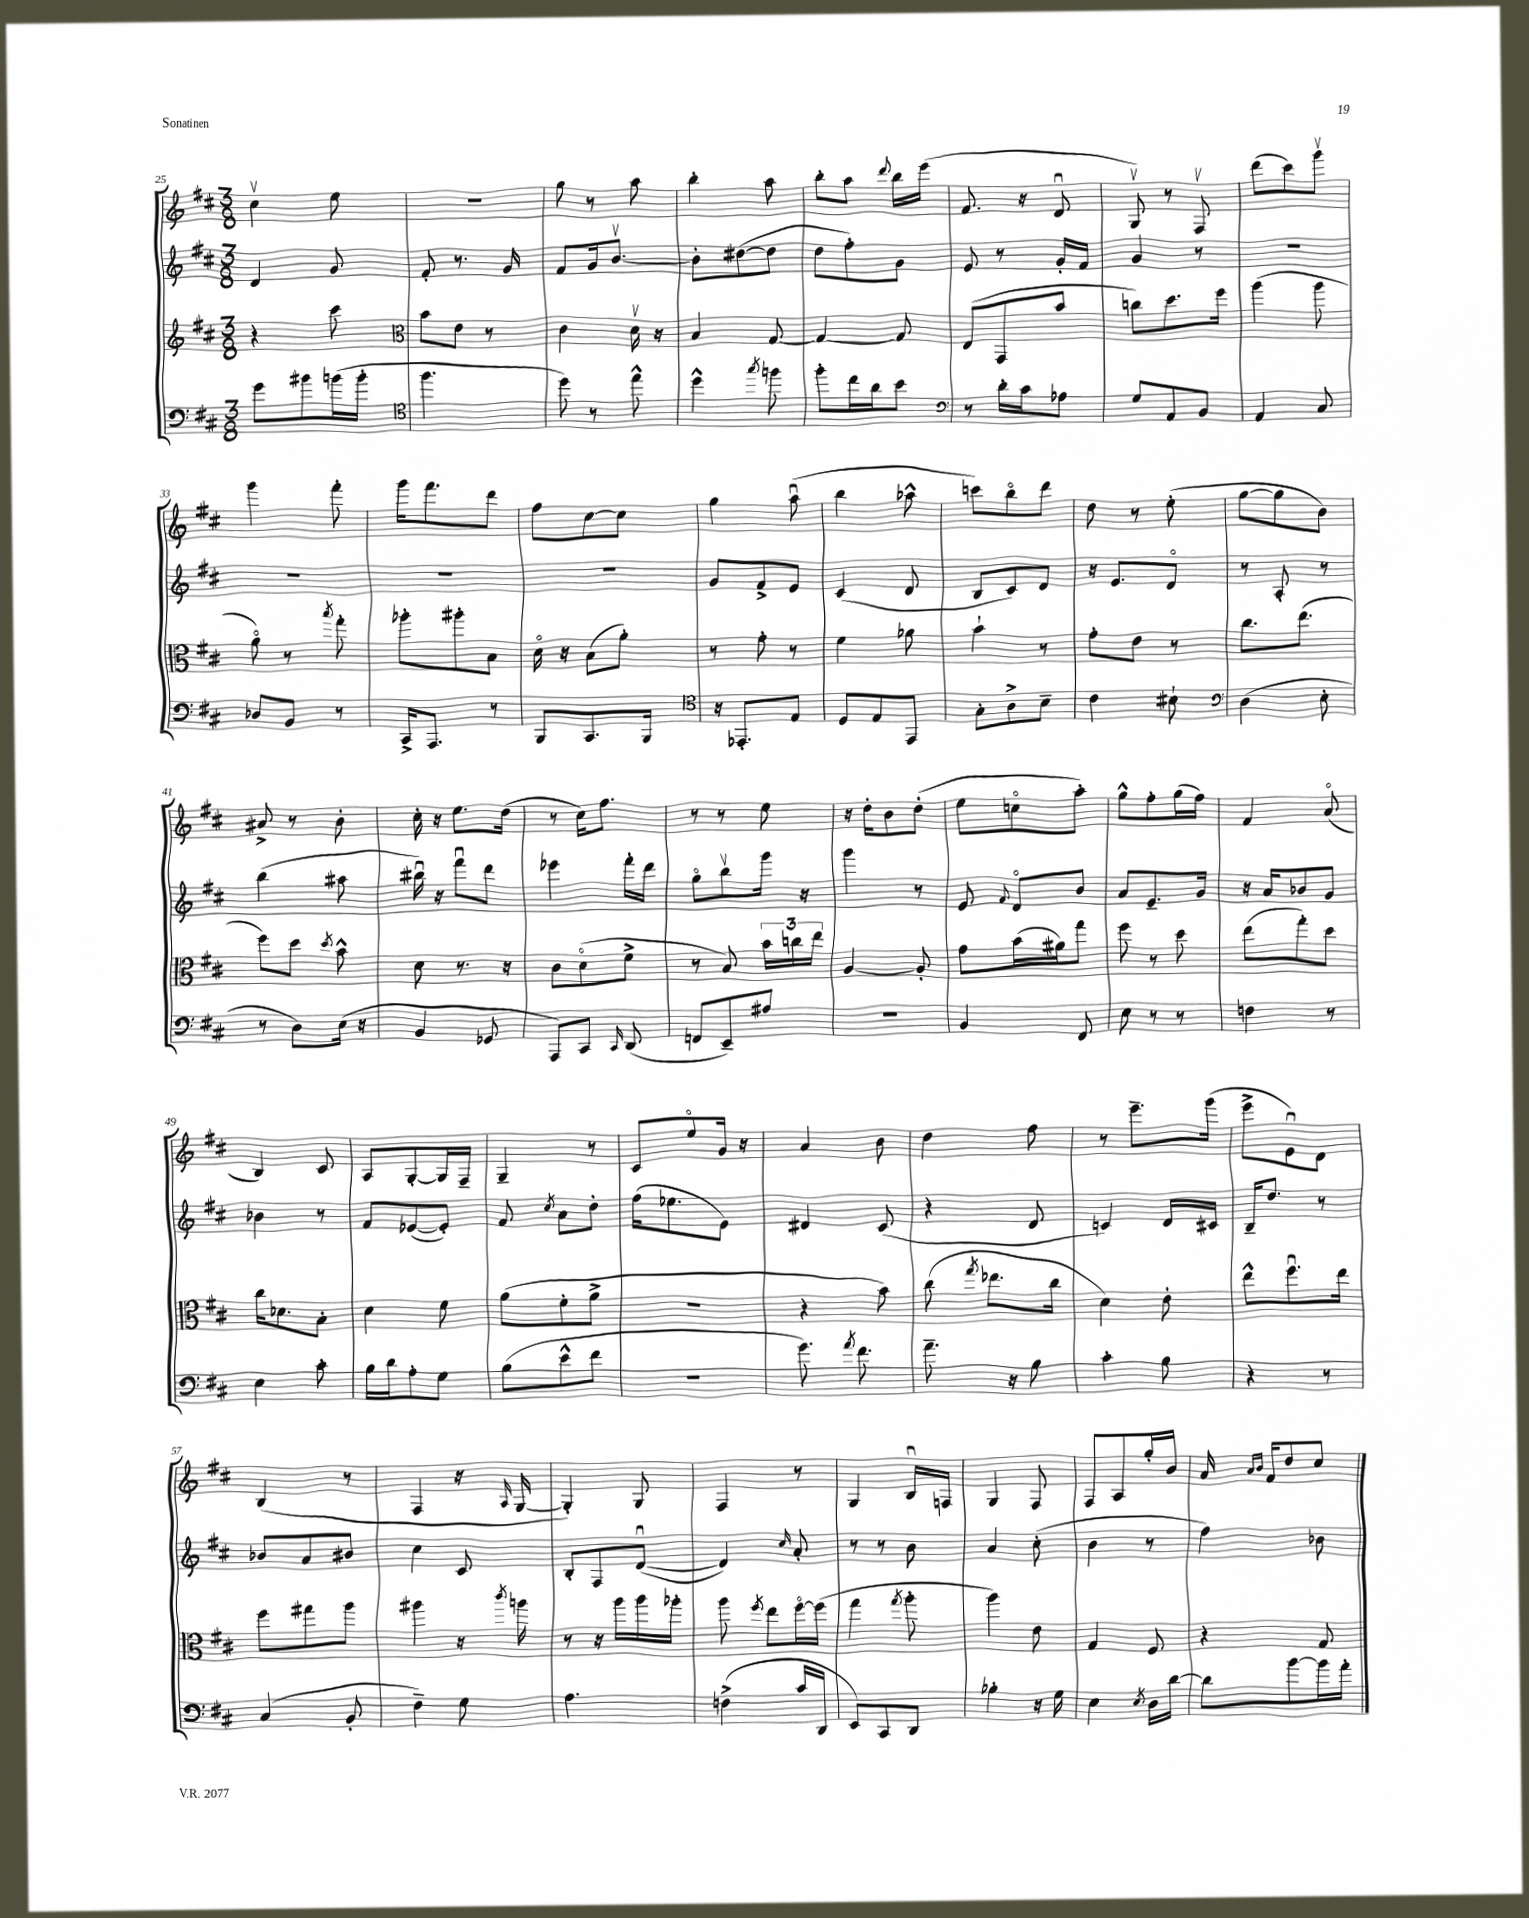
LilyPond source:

<<
\new StaffGroup <<
\new Staff = "s0" {
    \clef treble \key d \major \numericTimeSignature \time 3/8
    \autoBeamOff cis''4\upbow e''8 |
    R4. |
    g''8 r8 a''8 |
    b''4-. a''8 |
    b''8[-. a''8] \appoggiatura { d'''8 } b''16[ e'''16]( |
    fis'8. r16 d'8\downbow |
    g8\upbow) r8 fis8\upbow |
    d'''8[( cis'''8) g'''8]\upbow |
    g'''4 fis'''8-. |
    g'''16[ fis'''8. d'''8] |
    fis''8[ cis''8~ cis''8] |
    g''4 a''8\downbow( |
    b''4 aes''8-^ |
    c'''8[) b''8\flageolet d'''8] |
    d''8 r8 e''8-.( |
    g''8[~ g''8 b'8]) |
    ais'8-> r8 b'8-. |
    cis''16-. r16 e''8.[ d''16]( |
    r8 cis''16[) fis''8.] |
    r8 r8 e''8 |
    r16 d''16[-. b'8 d''8]-.( |
    e''8[ c''8\flageolet a''8]-.) |
    g''8[-^ fis''8-. g''16( fis''16]) |
    fis'4 a'8\flageolet( |
    b4) cis'8 |
    a8[ g8~-. g16 fis16]-- |
    g4-- r8 |
    cis'8[ e''8\flageolet g'16] r16 |
    a'4 b'8 |
    d''4 fis''8 |
    r8 e'''8.[-- g'''16]( |
    e'''8[-> e'8\downbow) d'8] |
    b4( r8 |
    fis4 r16 \grace { a16 } g16~ |
    g4-.) g8 |
    fis4 r8 |
    g4 b16[\downbow f16] |
    g4 fis8 |
    fis8[ a8 g''16-. b'16] |
    a'16 \grace { a'16[ b'16] } fis'16[ d''8 cis''8] \bar "|." |
}
\new Staff = "s1" {
    \clef treble \key d \major \numericTimeSignature \time 3/8
    \autoBeamOff d'4 g'8 |
    fis'8-. r8. g'16 |
    fis'8[ g'16 b'8.]~\upbow |
    b'8[-. dis''8~( dis''8] |
    d''8[ fis''8-.) g'8] |
    e'8 r8 g'16[-. fis'16] |
    g'4 r8 |
    R4. |
    R4. |
    R4. |
    R4. |
    g'8[ fis'8-> e'8] |
    cis'4( d'8 |
    b8[ cis'8) d'8] |
    r16 e'8.[ d'8]\flageolet |
    r8 a8-. r8 |
    b''4( ais''8 |
    bis''16\downbow) r16 fis'''8[\downbow d'''8] |
    ees'''4 fis'''16[-. d'''16] |
    g''8[\flageolet b''8\upbow g'''16] r16 |
    g'''4 r8 |
    e'8 \appoggiatura { fis'8 } d'8[\flageolet b'8] |
    a'8[ e'8.-- g'16] |
    r16 a'16[ bes'8 g'8] |
    bes'4 r8 |
    fis'8[ ees'8~( ees'8]-.) |
    fis'8 \acciaccatura { cis''8 } a'8[ d''8]-. |
    fis''16[( ees''8. e'8]) |
    dis'4 cis'8( |
    r4 d'8 |
    c'4) d'16[ cis'16] |
    b16[-- d''8.] r8 |
    bes'8[ a'8 bis'8] |
    cis''4 cis'8 |
    b8[-. fis8 d'8]~\downbow( |
    d'4) \grace { cis''16 } a'8-. |
    r8 r8 b'8 |
    a'4 cis''8-.( |
    b'4 r8 |
    fis''4) bes'8 \bar "|." |
}
\new Staff = "s2" {
    \clef treble \key d \major \numericTimeSignature \time 3/8
    \autoBeamOff r4 cis'''8 |
    \clef alto b'8[ e'8] r8 |
    cis'4 d'16\upbow r16 |
    b4 g8~ |
    g4~ g8 |
    e8[( g,8 b'8] |
    c''8[) d''8. fis''16] |
    a''4( a''8 |
    a'8\flageolet) r8 \acciaccatura { b''8 } g''8-. |
    aes''8[-. ais''8-. b8] |
    d'16\flageolet r16 b8[( a'8]-.) |
    r8 g'8-. r8 |
    fis'4 aes'8 |
    b'4-! r8 |
    g'8[-. e'8] r8 |
    cis''8.[ e''8.]( |
    fis''8[) d''8] \acciaccatura { d''8 } b'8-^ |
    d'8 r8. r16 |
    cis'8[ d'8\flageolet( fis'8]-> |
    r8 b8) \tuplet 3/2 { b'16[ c''16 e''16] } |
    a4~ a8-. |
    g'8[ b'16( ais'16) g''8] |
    fis''8 r8 d''8 |
    e''8[( g''8-.) d''8] |
    cis''16[ des'8. b8]-. |
    d'4 fis'8 |
    a'8[( fis'8-. a'8]-> |
    r4. |
    r4 b'8) |
    cis''8( \acciaccatura { g''8 } ees''8.[ cis''16] |
    d'4) e'8-. |
    e''8[-^ fis''8.\downbow e''16] |
    fis''8[ gis''8 a''8] |
    ais''4 r16 \acciaccatura { cis'''8 } a''16 |
    r8 r16 a''16[ a''16 aes''16]-. |
    a''8 \acciaccatura { fis''8 } e''8[ fis''16~\flageolet fis''16]( |
    g''4 \acciaccatura { g''8 } a''8-. |
    a''4) e'8 |
    g4 fis8 |
    r4 g8 \bar "|." |
}
\new Staff = "s3" {
    \clef bass \key d \major \numericTimeSignature \time 3/8
    \autoBeamOff g'8[ bis'8 b'16( b'16]-. |
    \clef tenor fis''4. |
    d''8) r8 e''8-^ |
    d''4-^ \acciaccatura { g''8 } f''8 |
    fis''8[-. cis''16 a'16 b'8] |
    \clef bass r8 d'16[-. cis'16 aes8] |
    g8[ a,8 b,8] |
    a,4 cis8 |
    des8[ b,8] r8 |
    cis,16[-> a,,8.] r8 |
    b,,8[ cis,8. b,,16] |
    \clef tenor r16 ees,8.[-. e8] |
    d8[ e8 e,8] |
    g8[-. a8-> b8]-- |
    cis'4 bis8-! |
    \clef bass d4( e8-. |
    r8 d8[) e16]( r16 |
    b,4 ges,8 |
    a,,8[) cis,8] \grace { cis,16 } d,8( |
    f,8[ e,8--) ais8] |
    R4. |
    b,4 fis,8 |
    e8 r8 r8 |
    f4 r8 |
    e4 cis'8-. |
    b16[ d'16 a8-. g8] |
    b8[( e'8-^ fis'8] |
    R4. |
    g'8.) \acciaccatura { a'8 } fis'8. |
    a'8.-- r16 b8 |
    cis'4-. b8 |
    r4 r8 |
    cis4( b,8-. |
    fis4--) g8 |
    a4. |
    f4->( cis'16[ d,16] |
    e,8[) cis,8 d,8] |
    bes4-. r16 g16 |
    e4 \acciaccatura { e8 } d16[ d'16]~ |
    d'8[ b'8~ b'16 a'16]-. \bar "|." |
}
>>
>>
\layout { \context { \Score currentBarNumber = #25 } }
